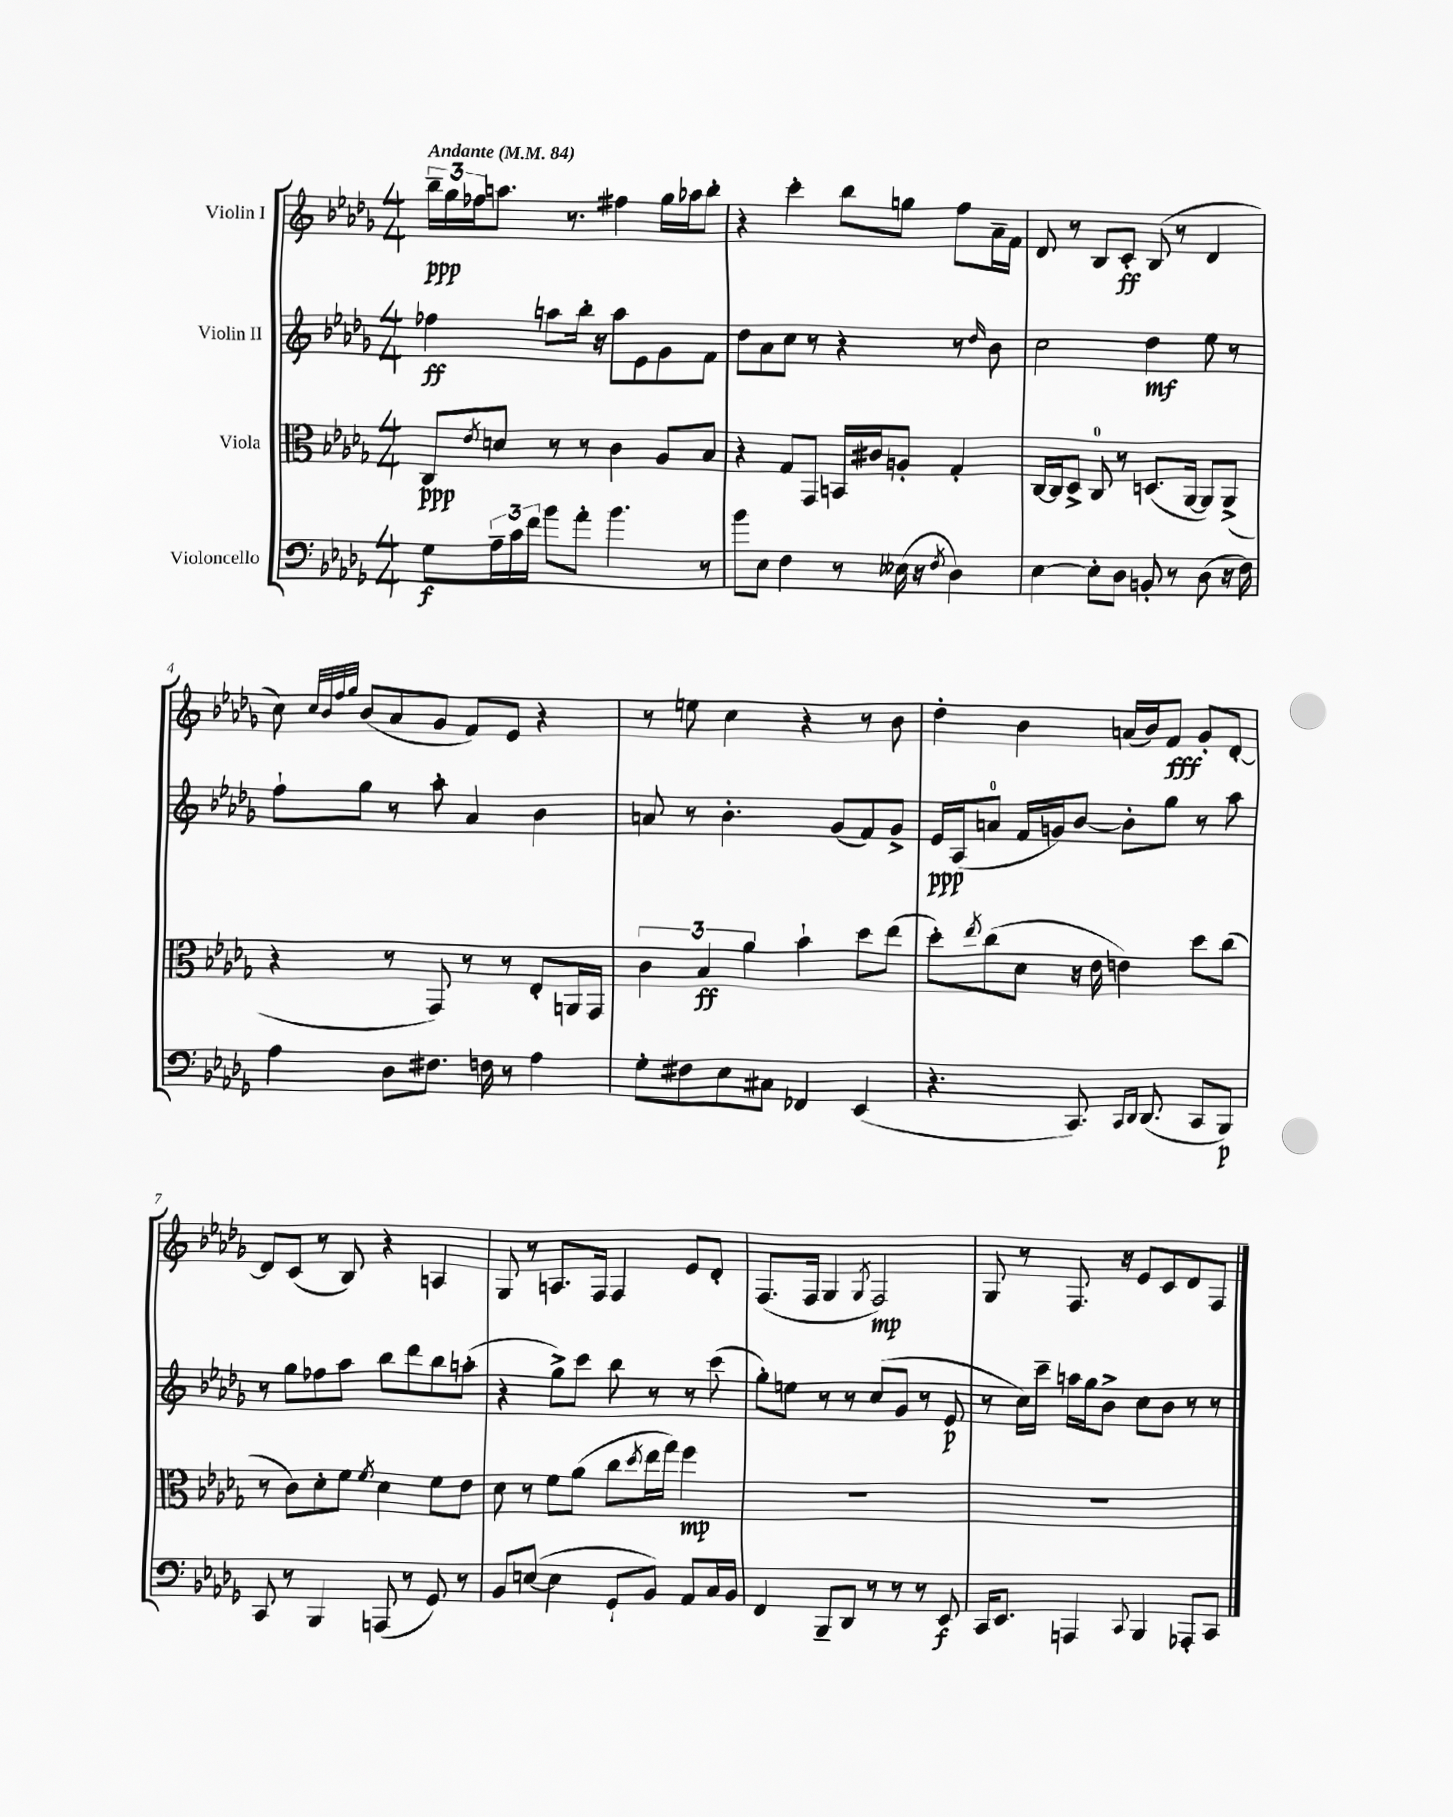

**kern	**kern	**kern	**kern
*staff4	*staff3	*staff2	*staff1
*clefF4	*clefC3	*clefG2	*clefG2
*k[b-e-a-d-g-]	*k[b-e-a-d-g-]	*k[b-e-a-d-g-]	*k[b-e-a-d-g-]
*M4/4	*M4/4	*M4/4	*M4/4
*MM84	*MM84	*MM84	*MM84
8G-	8C	4ff-	24bb-~
.	.	.	24gg-
.	.	.	24ff-
.	8qe-	.	.
24A-~	8d	.	8.aa
24c	.	.	.
24f	.	.	.
8b-	8r	8aa	.
.	.	.	8.r
8a-'	8r	16bb-'	.
.	.	16r	.
4.b-	4c	8aa	4ff#
.	.	8e-	.
.	8A-	8g-	16gg-
.	.	.	16aa-
8r	8B-	8f	8bb-'
=	=	=	=
8b-	4r	8dd-	4r
8E-	.	8a-	.
4F	8G-	8cc	4ccc'
.	8GG-	8r	.
8r	16BB	4r	8bb-
.	16c#	.	.
(16E--	8A'	.	8gg
16r	.	.	.
8qF	.	.	.
4D-)	4G-'	8r	8ff
.	.	16qqdd-	.
.	.	8b-	16a-~
.	.	.	16f
=	=	=	=
[4E-	[16C	2cc	8d-
.	16C]	.	.
.	8D-^	.	8r
8E-']	8C	.	8B-
8D-	8r	.	8c'
8BB'	(8.D	4dd-	(8B-
8r	.	.	8r
.	[16AA-	.	.
(8D-	8AA-])	8ee-	4d-
16r	(8AA-^	8r	.
16F)	.	.	.
=	=	=	=
4A-	4r	8ff`	8cc)
.	.	.	32qqcc
.	.	.	32qqb-
.	.	.	32qqff
.	.	.	32qqgg-
.	.	8gg-	(8b-
8D-	8r	8r	8a-
8.F#	8GG-)	8aa-'	8g-
.	8r	4a-	8f)
16F	.	.	.
8r	8r	.	8e-
4A-	8E-'	4b-	4r
.	16AA	.	.
.	16GG-	.	.
=	=	=	=
8G-'	6c	8a	8r
8F#	.	8r	8ee
.	6B-	.	.
8E-	.	4.b-'	4cc
.	6a-	.	.
8C#	.	.	.
4FF-	4b-`	.	4r
.	.	(8g-	.
(4EE-	8dd-	8f)	8r
.	(8ee-	8g-^	8b-
=	=	=	=
4.r	8dd-')	16e-	4dd-'
.	.	(16A-	.
.	8qee-	.	.
.	(8cc	8a	.
.	8d-	16f	4b-
.	.	16g)	.
8.CC)	16r	[8b-	.
.	16e-	.	.
.	4e)	8b-']	(16a
16qqCC	.	.	.
16qqDD-	.	.	.
(8.DD-	.	.	16b-)
.	.	8gg-	8f
8CC	8dd-	8r	8g-'
8BBB-)	(8cc	8aa-	[8d-'
=	=	=	=
8CC	8r	8r	8d-]
8r	8c)	8gg-	(8c
4BBB-	8d-'	8ff-	8r
.	8f	8aa-	8B-)
.	8qf	.	.
(8AAA	4d-	8bb-	4r
8r	.	8ddd-	.
8GG-)	8f	8bb-	4A
8r	8e-	(8aa'	.
=	=	=	=
8BB-	8d-	4r	8G-
([8E	8r	.	8r
4E]	8f	8gg-^)	8.A
.	(8a-	8ccc	.
.	.	.	16F
8GG-`	8cc	8bb-	4F
.	8qdd-	.	.
8BB-)	16ee-	8r	.
.	16gg-)	.	.
8AA-	4ff	8r	8e-
16C	.	(8ccc	8d-'
16BB-	.	.	.
=	=	=	=
4FF	1r	8gg-')	(8.F
.	.	8ee	.
.	.	.	16F
8BBB-~	.	8r	4G-
8DD-	.	8r	.
.	.	.	8qG-
8r	.	(8cc	2F)
8r	.	8g-	.
8r	.	8r	.
8EE-	.	8e-	.
=	=	=	=
16CC	1r	8r	8G-
8.EE-	.	.	.
.	.	16cc)	8r
.	.	16ccc~	.
4AAA	.	16aa	8.F
.	.	16gg-	.
.	.	8b-^	.
.	.	.	16r
8qqCC	.	.	.
4BBB-	.	8cc	8e-
.	.	8b-	8c
8AAA-'	.	8r	8d-
8CC	.	8r	8F
==	==	==	==
*-	*-	*-	*-
